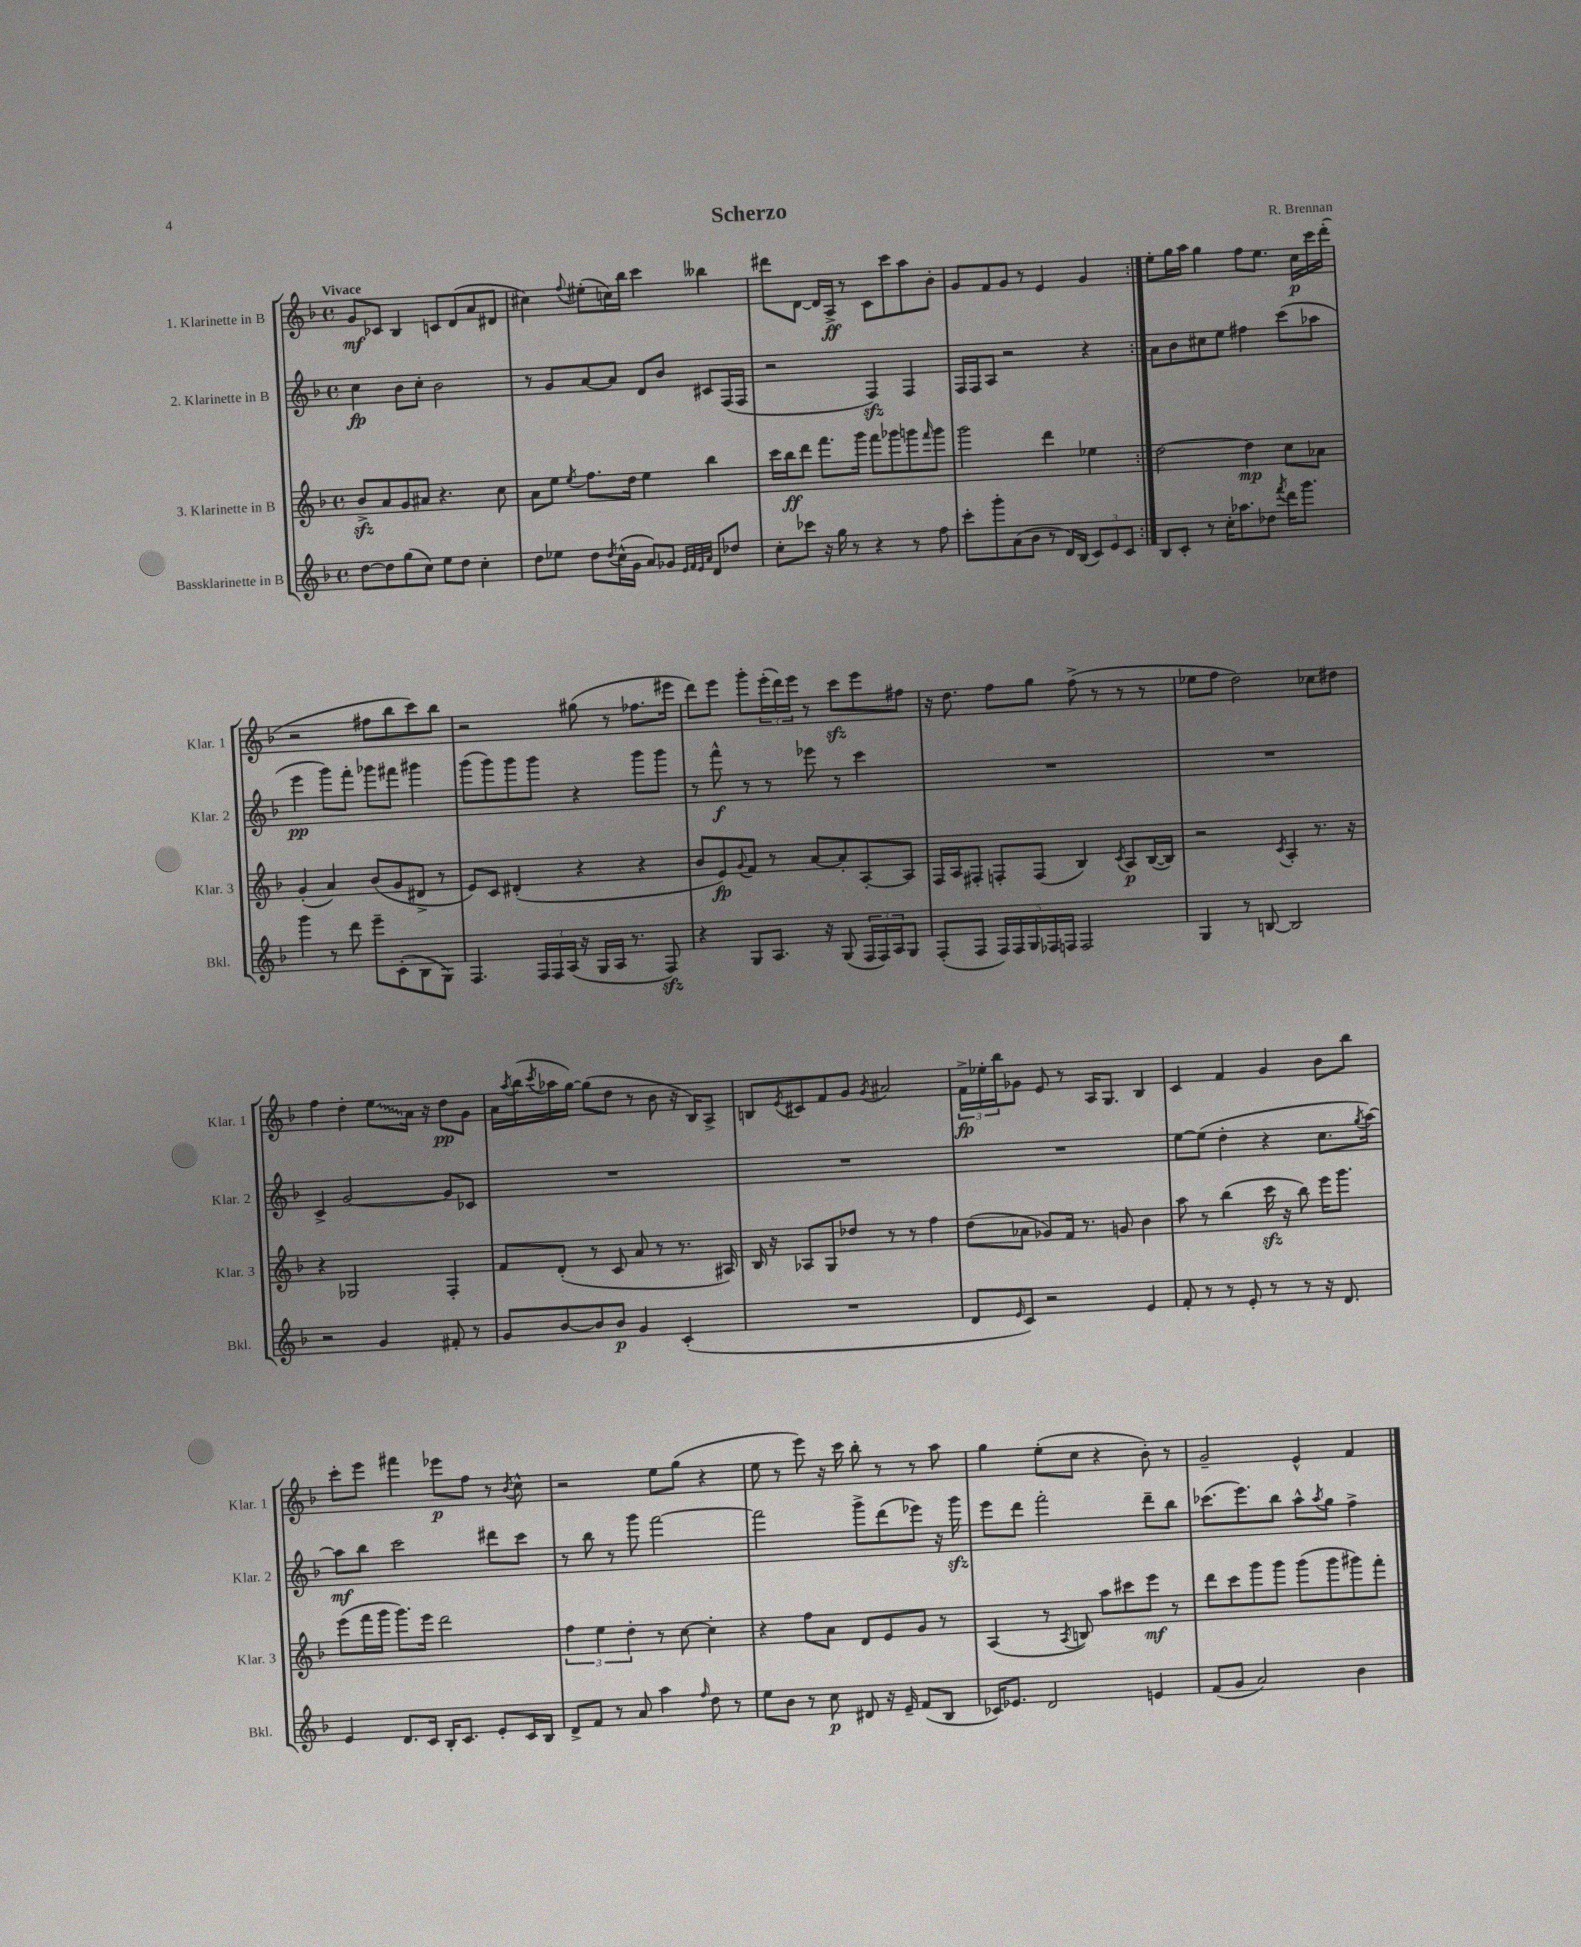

**kern	**kern	**kern	**kern
*staff4	*staff3	*staff2	*staff1
*clefG2	*clefG2	*clefG2	*clefG2
*k[b-]	*k[b-]	*k[b-]	*k[b-]
*M4/4	*M4/4	*M4/4	*M4/4
*met(c)	*met(c)	*met(c)	*met(c)
[8dd	8b-^	4cc	8g
8dd]	8a	.	8c-
(8gg	8g	8b-	4B-
8cc)	8a#	8cc'	.
8ee	4.r	2b-	8c
8dd	.	.	(8d
4cc'	.	.	8a
.	8cc	.	8d#
=	=	=	=
8dd	8a	8r	4cc#)
8ee-	8ee	8g	.
.	8qee	.	8qqff
8dd	8.ff	[8a	(8ee#'
8qdd	.	.	.
(16cc^^	.	8a]	16cc)
16g	16dd	.	16bb-
8a)	4ee	8d	4ccc
8g-	.	8b-	.
32qqe	.	.	.
32qqf	.	.	.
32qqe	.	.	.
32qqa	.	.	.
8d	4bb-	8c#	4bb--
8dd-	.	(16F	.
.	.	16F	.
=	=	=	=
8cc'	16ccc	2r	8ddd#
.	16bb-	.	.
8ccc-	8ddd	.	[8d
16r	8.fff	.	16d]
16gg	.	.	16A^
8r	.	.	8r
.	16ggg	.	.
4r	8fff	4F)	8c
.	8ggg-	.	8ccc
8r	8ggg	4F	8aa
.	16qqfff	.	.
8ff	8ggg	.	8b-'
=	=	=	=
8ccc'	2ggg	16F	8g
.	.	16F	.
8ggg'	.	8A	8f
(8a	.	2r	8g
8b-	.	.	8r
8r	4ddd	.	4e
16d)	.	.	.
(16B-	.	.	.
12c)	4ee-	4r	4g
12e	.	.	.
12c	.	.	.
=:|!	=:|!	=:|!	=:|!
8B-	[2dd	8a	8ee'
8c'	.	8b-	16gg
.	.	.	16aa
8r	.	8cc#	4gg
16cc'	.	8ee	.
8.aa-	.	.	.
.	4dd]	4ff#	8ff
8dd-	.	.	8.ee
8qfff	.	.	.
16ddd	8cc	(8ccc	.
8.ggg	.	.	16cc
.	8a-	8aa-	16ccc
.	.	.	(16ddd'
=	=	=	=
4ggg	(4g'	4eee	2r
8r	4a)	8ggg)	.
8ddd	.	8fff'	.
8eee~	(8b-	8ggg-	8ff#
(8c'	8g	8fff#	8bb-
8B-	8d#^	4ggg#	8ccc)
8G)	8r	.	8bb-
=	=	=	=
4.F	8e)	(8ggg	2r
.	8c	8ggg)	.
.	(4d#'	8ggg	.
24F	.	8ggg	.
24F	.	.	.
(24A	.	.	.
16r	4r	4r	(8gg#
16G	.	.	.
16A	.	.	8r
8.r	.	.	.
.	4r	8ggg	8.ff-
8F)	.	8ggg	.
.	.	.	16eee#
=	=	=	=
4r	8b-	8r	8ddd)
.	8e)	8fff^^	8eee
.	8qqg	.	.
8G	8f	8r	8ggg'
8.A	8r	8r	(24eee'
.	.	.	24ddd)
.	.	.	24eee
.	[8a	8eee-	8r
16r	.	.	.
(8G	8a']	8r	8ccc
24F	[8A'	4ccc	8eee
24F)	.	.	.
24A	.	.	.
8G	8A]	.	8ff#
=	=	=	=
(8F'	16F	1r	16r
.	16A	.	8.dd
8F	8F#'	.	.
20F)	8F'	.	8ff
20F	.	.	.
20G	.	.	.
.	(8F	.	8gg
20F-	.	.	.
20F	.	.	.
2F	4B-)	.	(8ff^
.	.	.	8r
.	8qc	.	.
.	8A	.	8r
.	([16B-	.	8r
.	16B-])	.	.
=	=	=	=
4G	2r	1r	8ee-
.	.	.	8ff
8r	.	.	2dd)
[8B	.	.	.
.	8qc	.	.
2B]	4A'	.	.
.	8.r	.	8cc-
.	.	.	8dd#
.	16r	.	.
=	=	=	=
2r	4r	4c^	4ff
.	2G-	[2g	4dd'
4g	.	.	8ee
.	.	.	16a
.	.	.	16r
8f#'	4F'	8g]	8dd
8r	.	8c-	8g
=	=	=	=
8g	8f	1r	16a
.	.	.	8qaa
.	.	.	(16bb-
.	.	.	8qccc
[8b-	(8d'	.	16aa-
.	.	.	[16gg)
8b-]	8r	.	(8gg]
8b-	8c	.	8dd
4g	8a	.	8r
.	8r	.	8b-
(4c'	8.r	.	16r
.	.	.	16B-)
.	.	.	8A^
.	16A#)	.	.
=	=	=	=
1r	16B-	1r	8B
.	16r	.	.
.	.	.	8qe
.	8A-	.	8c#
.	8G	.	8f
.	8dd-	.	8g
.	.	.	8qg
.	8r	.	2a#
.	8r	.	.
.	4ff	.	.
=	=	=	=
8d	(8dd	1r	24f^
.	.	.	24ee-'
.	.	.	24bb-
16qqe	.	.	.
8c)	8a-	.	8g-
2r	8g-)	.	8e
.	16f	.	8r
.	8.r	.	.
.	.	.	16A
.	.	.	8.G
.	8g	.	.
4e	4b-	.	4B-
=	=	=	=
8f'	8aa	[8ee	4c
8r	8r	(8ee]	.
8r	(4bb-	4dd'	4f
8e'	.	.	.
8r	16ccc	4r	4g
.	16r	.	.
8r	8bb-)	.	.
16r	16eee	8.cc	8b-
8.d	8.ggg	.	.
.	.	.	8bb-
.	.	8qgg	.
.	.	[16aa)	.
=	=	=	=
4e	(8eee	8aa]	8ccc'
.	16fff	8bb-	8eee
.	16ggg	.	.
8.d	8.ggg)	2ccc	4fff#
16c	16eee	.	.
16B-'	2ddd	.	8eee-
8.c	.	.	.
.	.	.	8ff
8e'	.	8ddd#	8r
.	.	.	8qb-
16c	.	8ccc	8cc^^
16B-	.	.	.
=	=	=	=
8d^	6ff	8r	2r
8f	.	8bb-	.
.	6ee	.	.
8r	.	8r	.
.	6dd'	.	.
8a	.	8ggg	.
4aa	8r	[2fff	8ee
.	[8cc	.	(8gg
16qqff	.	.	.
8dd	4cc']	.	4r
8r	.	.	.
=	=	=	=
8ee	4r	2fff]	8ee
8b-	.	.	8r
8r	8ff	.	8eee)
8cc	8a	.	16r
.	.	.	16ccc
8d#	8d	8ggg^	8bb-'
16r	8e	(8ddd	8r
16e~	.	.	.
(8f	8g	8eee-)	8r
8B-	8r	16r	8aa
.	.	16ggg	.
=	=	=	=
16c-)	(4A	8eee	4gg
8.e-	.	.	.
.	.	8ddd	.
2d	8r	2fff'	(8ee'
.	8qA	.	.
.	8B)	.	8cc
.	8aa	.	4r
.	8ccc#	.	.
4e	8eee	8ddd~	8b-')
.	8r	8bb-	8r
=	=	=	=
(8f	8ddd	(8.ccc-	2g~
8g	8ccc	.	.
.	.	8.eee)	.
2a)	8ggg	.	.
.	8ggg	8bb-	.
.	(8ggg	8aa^^	4e^^
.	.	8qaa	.
.	8ggg	8gg	.
4b-	8ggg#)	4ff^	4f
.	8fff'	.	.
==	==	==	==
*-	*-	*-	*-
